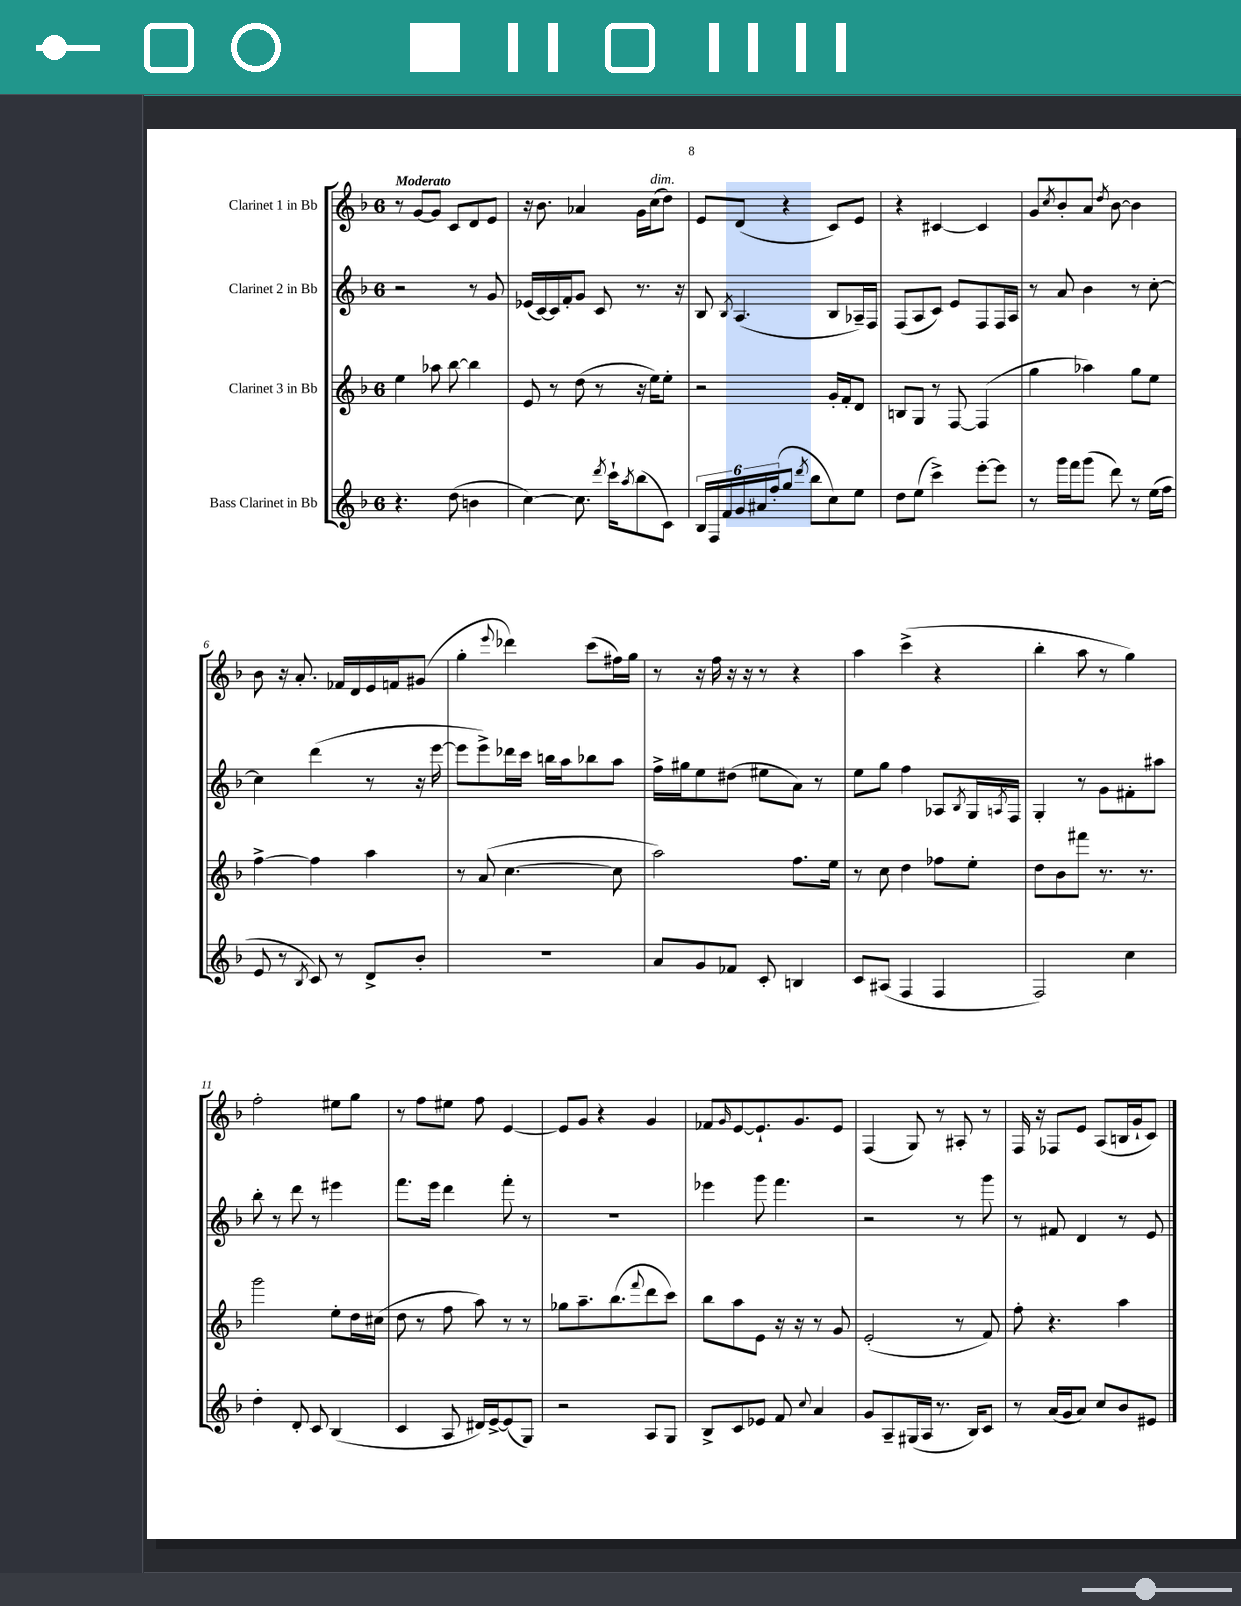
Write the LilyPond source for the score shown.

<<
\new StaffGroup <<
\new Staff = "s0" \with { instrumentName = "Clarinet 1 in Bb" } {
    \clef treble \key f \major \once \override Staff.TimeSignature.style = #'single-digit \time 6/8 \tempo "Moderato"
    r8 g'8~ g'8 c'8 d'8 e'8 |
    r16 bes'8. aes'4 g'16 c''16^\markup { \italic "dim." }( d''8) |
    e'8 d'8( r4 c'8) e'8 |
    r4 cis'4~ cis'4 |
    g'8 \acciaccatura { c''8 } bes'8-. a'8 \acciaccatura { d''8 } bes'8~ bes'4 |
    bes'8 r16 a'8.-. fes'16 d'16 e'16 f'16 gis'8( |
    g''4-. \appoggiatura { e'''8 } des'''4) c'''8( fis''16) g''16 |
    r8 r16 f''16 r16 r16 r8 r4 |
    a''4 c'''4->( r4 |
    bes''4-. a''8 r8 g''4) |
    f''2-. eis''8 g''8 |
    r8 f''8 eis''8 f''8 e'4~ |
    e'8 g'8 r4 g'4 |
    fes'8 \grace { g'16 } e'8~ e'8.-! g'8. e'8 |
    f4( g8) r8 ais8-. r8 |
    f16 r16 fes8 e'8 a8( b16 g'16-! c'8) \bar "|." |
}
\new Staff = "s1" \with { instrumentName = "Clarinet 2 in Bb" } {
    \clef treble \key f \major \once \override Staff.TimeSignature.style = #'single-digit \time 6/8
    r2 r8 g'8 |
    ees'16( c'16~) c'16 f'16-. g'8 c'8 r8. r16 |
    bes8 \acciaccatura { bes8 } a4.( bes8 aes16--) f16 |
    f8( a8 c'8) e'8 f8 f16 a16 |
    r8 a'8 bes'4 r8 c''8~-. |
    c''4 d'''4( r8 r16 e'''16~ |
    e'''8 e'''8->) des'''16 c'''16 b''16 a''16 bes''8 a''8 |
    f''16-> gis''16 e''8 dis''8( eis''8 a'8) r8 |
    e''8 g''8 f''4 aes8 \acciaccatura { bes8 } g16 \acciaccatura { a8 } f16 |
    g4-. r8 g'8 fis'8-. ais''8 |
    bes''8-. r8 d'''8 r8 eis'''4 |
    f'''8. e'''16 d'''4 f'''8-. r8 |
    R2. |
    ees'''4 g'''8 f'''4. |
    r2 r8 g'''8 |
    r8 fis'8 d'4 r8 e'8 \bar "|." |
}
\new Staff = "s2" \with { instrumentName = "Clarinet 3 in Bb" } {
    \clef treble \key f \major \once \override Staff.TimeSignature.style = #'single-digit \time 6/8
    e''4 aes''8 bes''8~ bes''4 |
    e'8 r8 d''8( r8 r16 e''16) e''8-. |
    r2 g'16-. f'16-. d'8 |
    b8 g8 r8 f8~ f4( |
    g''4 aes''4) g''8 e''8 |
    f''4~-> f''4 a''4 |
    r8 a'8( c''4.~ c''8 |
    a''2) f''8. e''16 |
    r8 c''8 d''4 fes''8 e''8-. |
    d''8 bes'8 fis'''8 r8. r8. |
    g'''2 e''8-. d''16 cis''16( |
    d''8 r8 f''8 a''8) r8 r8 |
    ges''8 a''8.-- bes''8.( \appoggiatura { f'''8 } d'''8 c'''8) |
    bes''8 a''8 e'8 r16 r16 r8 g'8 |
    e'2-.( r8 f'8) |
    f''8-. r4. a''4 \bar "|." |
}
\new Staff = "s3" \with { instrumentName = "Bass Clarinet in Bb" } {
    \clef treble \key f \major \once \override Staff.TimeSignature.style = #'single-digit \time 6/8
    r4. d''8( b'4 |
    c''4~) c''8. \acciaccatura { d'''8 } c'''16-! \acciaccatura { a''8 } bes''8( c'8) |
    \tuplet 6/4 { bes16 f16 f'16 g'16 ais'16 f''16-.( } g''8 \acciaccatura { d'''8 } bes''8 c''8) e''8 |
    d''8 e''8( c'''4->) e'''8~-. e'''8 |
    r8 g'''16 f'''16 g'''8( d'''8) r8 e''16( f''16 |
    e'8 r8 \acciaccatura { bes8 } c'8) r8 d'8-> bes'8-. |
    R2. |
    a'8 g'8 fes'8 c'8-. b4 |
    c'8 ais8( f4 f4 |
    f2) c''4 |
    d''4-. d'8-. c'8 bes4( |
    c'4 a8 dis'16) e'16~-> e'8( g8) |
    r2 a8 g8 |
    bes8-> c'8 ees'8 f'8 \appoggiatura { c''8 } a'4 |
    g'8 a8-- gis16( a16 r8. bes16) c'8 |
    r8 a'16( g'16 a'8) c''8 bes'8 eis'8 \bar "|." |
}
>>
>>
